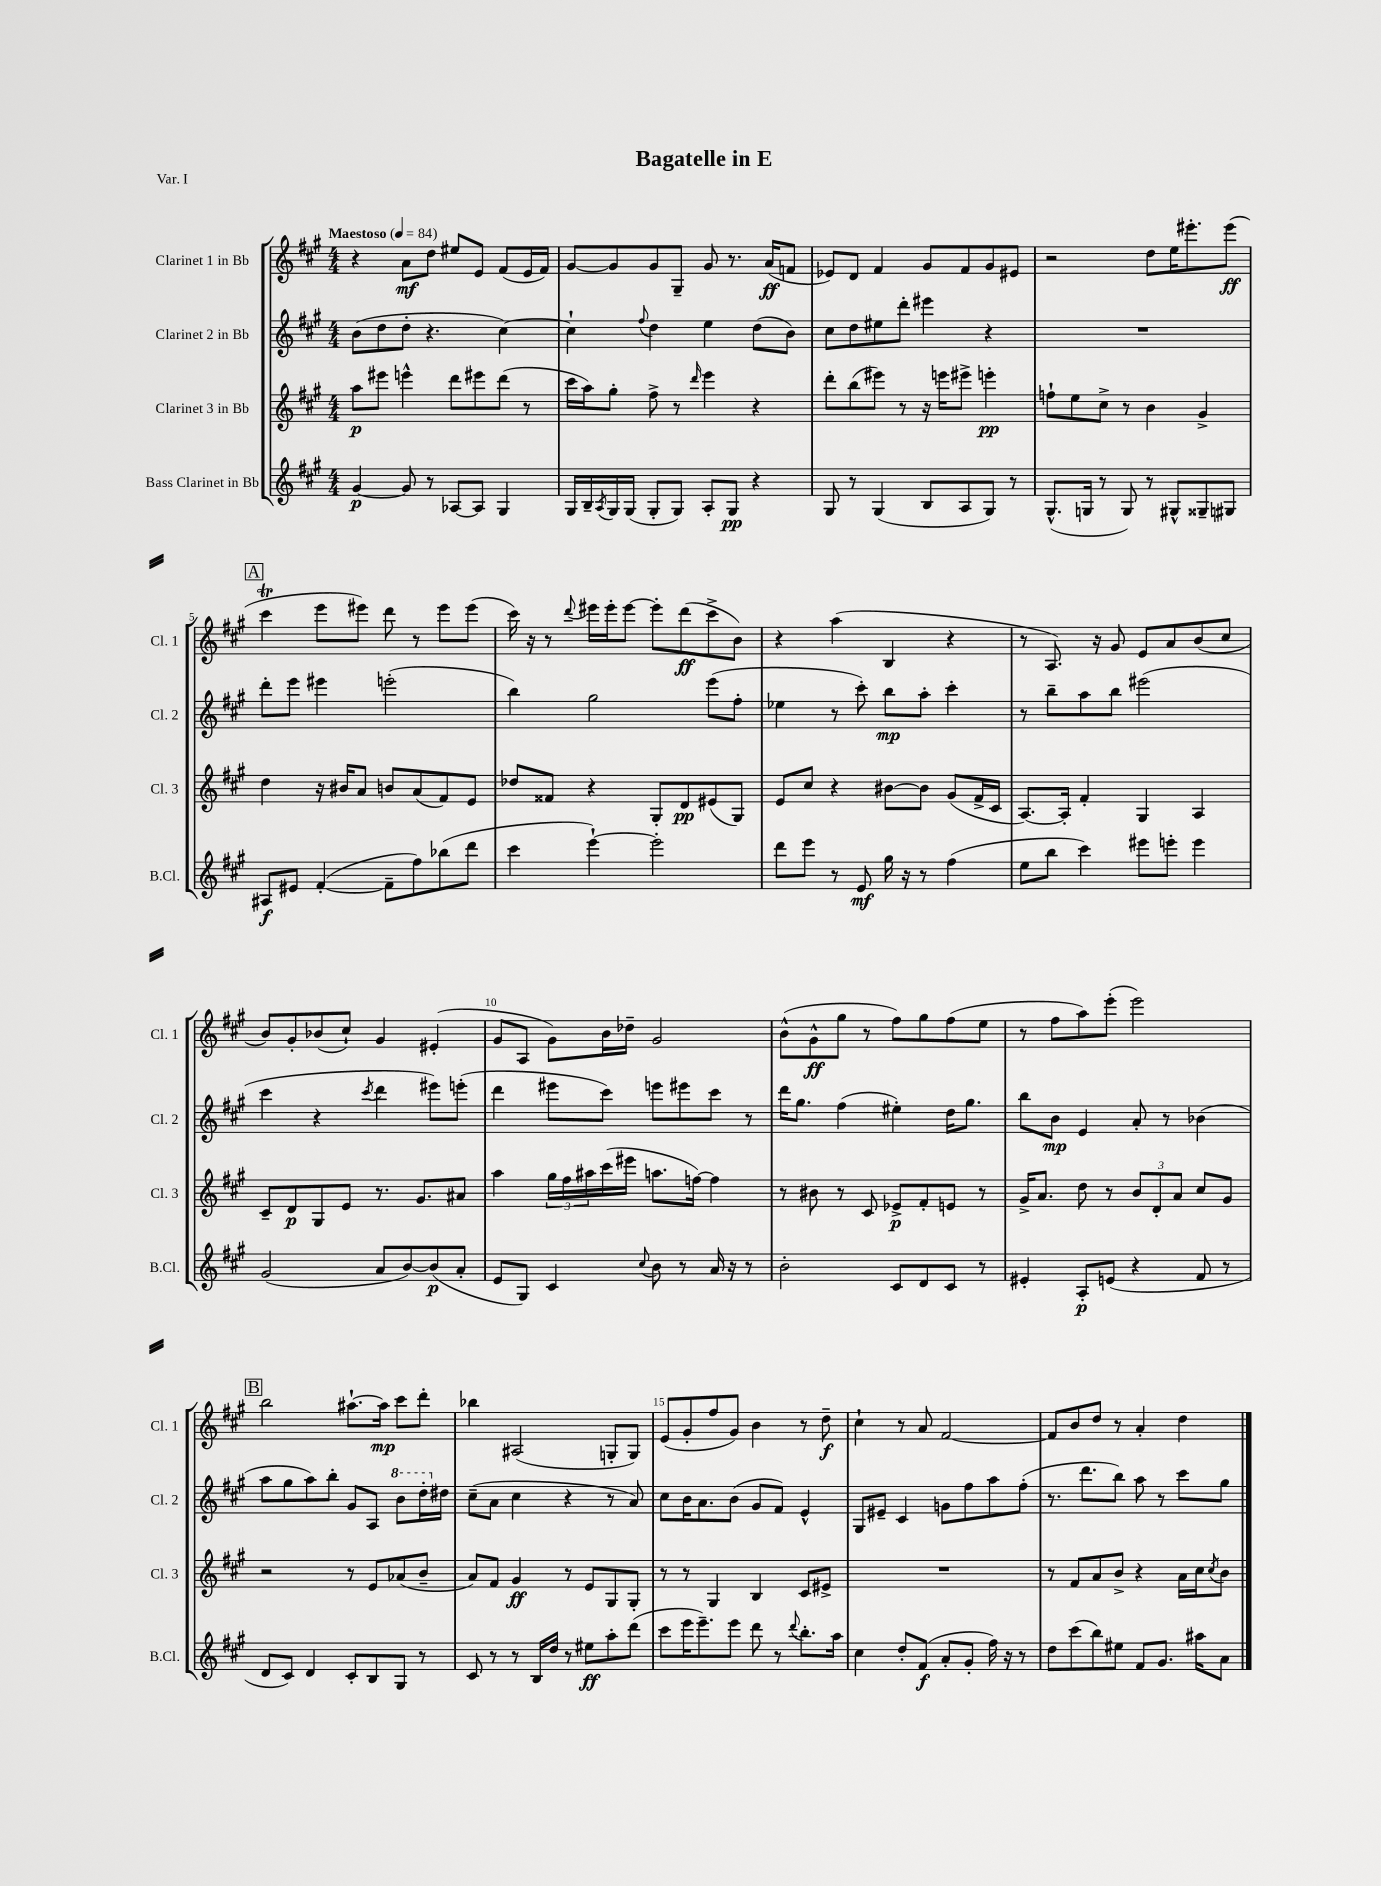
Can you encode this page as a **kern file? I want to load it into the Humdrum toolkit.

**kern	**kern	**kern	**kern
*staff4	*staff3	*staff2	*staff1
*clefG2	*clefG2	*clefG2	*clefG2
*k[f#c#g#]	*k[f#c#g#]	*k[f#c#g#]	*k[f#c#g#]
*M4/4	*M4/4	*M4/4	*M4/4
*MM84	*MM84	*MM84	*MM84
[4g#	8aa	(8b	4r
.	8eee#	8dd	.
8g#]	4eee^^	8dd'	8a
8r	.	4.r	8dd
[8A-	8ddd	.	8ee#
8A-]	8eee#	.	8e
4G#	(8ddd	[4cc#)	(8f#
.	8r	.	16e
.	.	.	16f#)
=	=	=	=
16G#	16ccc#	4cc#`]	[8g#
16B~	16aa)	.	.
8qA	.	.	.
16G#	8gg#'	.	8g#]
(16G#	.	.	.
.	.	8qqff#	.
8G#'	8ff#^	4dd	8g#
8G#)	8r	.	8G#~
.	16qqddd	.	.
8A'	4eee	4ee	8g#
8G#	.	.	8.r
4r	4r	(8dd	.
.	.	.	(16a
.	.	8b)	8f
=	=	=	=
8G#	8ddd'	8cc#	8e-)
8r	(8bb	8dd	8d
(4G#	8eee#)	8ee#	4f#
.	8r	8ddd'	.
8B	16r	4eee#	8g#
.	16eee	.	.
8A	8eee#^	.	8f#
8G#)	4eee'	4r	8g#
8r	.	.	8e#
=	=	=	=
(8.G#^^	8ff`	1r	2r
.	8ee	.	.
16G	.	.	.
8r	8cc#^	.	.
8G)	8r	.	.
8r	4b	.	8dd
8G#^^	.	.	16ee
.	.	.	8.eee#'
8G##~	4g#^	.	.
8G#	.	.	(8eee#
=	=	=	=
8A#	4dd	8ddd'	4ccc#
8e#	.	8eee	.
([4f#'	16r	4eee#	8eee
.	16b#	.	.
.	8a	.	8eee#)
8f#~]	8b	(2eee'	8ddd
8ff#)	(8a	.	8r
(8bb-	8f#)	.	8eee#
8ddd	8e	.	(8eee#
=	=	=	=
4ccc#	8dd-	4bb)	16ccc#)
.	.	.	16r
.	8f##	.	8r
.	.	.	8qqddd
[4eee`)	4r	2gg#	16eee#
.	.	.	16eee#'
.	.	.	[8eee#
2eee']	8G#'	.	8eee#']
.	8d	.	(8ddd
.	(8e#	(8eee	8ccc#^
.	8G#)	8ff#'	8b)
=	=	=	=
8ddd	8e	4ee-	4r
8eee	8cc#	.	.
8r	4r	8r	(4aa
8e	.	8ccc#')	.
16gg#	[8b#	8bb	4B
16r	.	.	.
8r	8b#]	8aa'	.
(4ff#	(8g#	4ccc#'	4r
.	16f#^	.	.
.	16c#	.	.
=	=	=	=
8ee	[8.A)	8r	8r
8bb	.	8bb~	8.A)
.	16A']	.	.
4ccc#)	4f#'	8aa	.
.	.	.	16r
.	.	8bb	8g#
8eee#	4G#	(2eee#	8e
8eee'	.	.	8a
4eee	4A	.	(8b
.	.	.	8cc#
=	=	=	=
(2g#	8c#~	4ccc#	8b)
.	8d	.	8g#'
.	8G#	4r	(8b-
.	8e	.	8cc#`)
.	.	8qccc#	.
8a	8.r	4ddd	4g#
[8b)	.	.	.
.	8.g#	.	.
(8b]	.	8eee#)	(4e#'
8a'	8a#	(8eee'	.
=	=	=	=
8e	4aa	4ddd	8g#
8G#)	.	.	8A
4c#	24gg#	8eee#	8g#)
.	24ff#	.	.
.	24aa#	.	.
.	(16ccc#	8ccc#)	16b
.	16eee#	.	16dd-~
8qqcc#	.	.	.
8b	8.aa	8eee	2g#
8r	.	8eee#	.
.	[16ff)	.	.
16a	4ff]	8ccc#	.
16r	.	.	.
8r	.	8r	.
=	=	=	=
2b'	8r	16ddd	(8b^^
.	.	8.gg#	.
.	8b#	.	8g#^^
.	8r	(4ff#	8gg#
.	8c#	.	8r
8c#	8e-^	4ee#')	8ff#)
8d	8f#'	.	8gg#
8c#	8e	16dd	(8ff#
.	.	8.gg#	.
8r	8r	.	8ee
=	=	=	=
4e#'	16g#^	8bb	8r
.	8.a	.	.
.	.	8b	8ff#
8A'	8dd	4e	8aa)
(8e	8r	.	(8eee'
4r	12b	8a'	2eee)
.	12d'	.	.
.	.	8r	.
.	12a	.	.
8f#	8cc#	(4b-	.
8r	8g#	.	.
=	=	=	=
8d	2r	8aa	2bb
8c#)	.	8gg#	.
4d	.	8aa)	.
.	.	8bb'	.
8c#'	8r	8g#	[8.aa#`
8B	8e	8A	.
.	.	.	16aa#]
8G#	(8a-	8bb	8ccc#
8r	8b~	16ddd'	8ddd'
.	.	16dd#	.
=	=	=	=
8c#	8a)	(8cc#~	4bb-
8r	8f#	8a	.
8r	4g#	4cc#	(2A#
16B	.	.	.
16dd	.	.	.
8r	8r	4r	.
8ee#	8e	.	.
8aa'	8G#	8r	8G'
(8ddd	8G#'	8a)	8G)
=	=	=	=
8ccc#	8r	8cc#	(8e
16eee	8r	16b	8g#'
8.eee~)	.	8.a	.
.	4G#	.	8ff#
8eee	.	(8b	8g#)
8ddd	4B	8g#	4b
8r	.	8f#)	.
8qqddd	.	.	.
8.bb'	8c#	4e^^	8r
.	8e#^	.	8dd~
16aa	.	.	.
=	=	=	=
4cc#	1r	8G#	4cc#`
.	.	8e#~	.
8dd'	.	4c#	8r
(8f#	.	.	8a
8a'	.	8g	[2f#
8g#'	.	8ff#	.
16ff#)	.	8aa	.
16r	.	.	.
8r	.	(8ff#'	.
=	=	=	=
8dd	8r	8.r	8f#]
(8ccc#	8f#	.	8b
.	.	8.ddd	.
8bb)	8a	.	8dd
8ee#	8b^	8bb)	8r
8f#	4r	8aa	4a'
8.g#	.	8r	.
.	16a	8ccc#	4dd
16aa#	16cc#	.	.
.	8qcc#	.	.
8a	8b	8gg#	.
==	==	==	==
*-	*-	*-	*-
